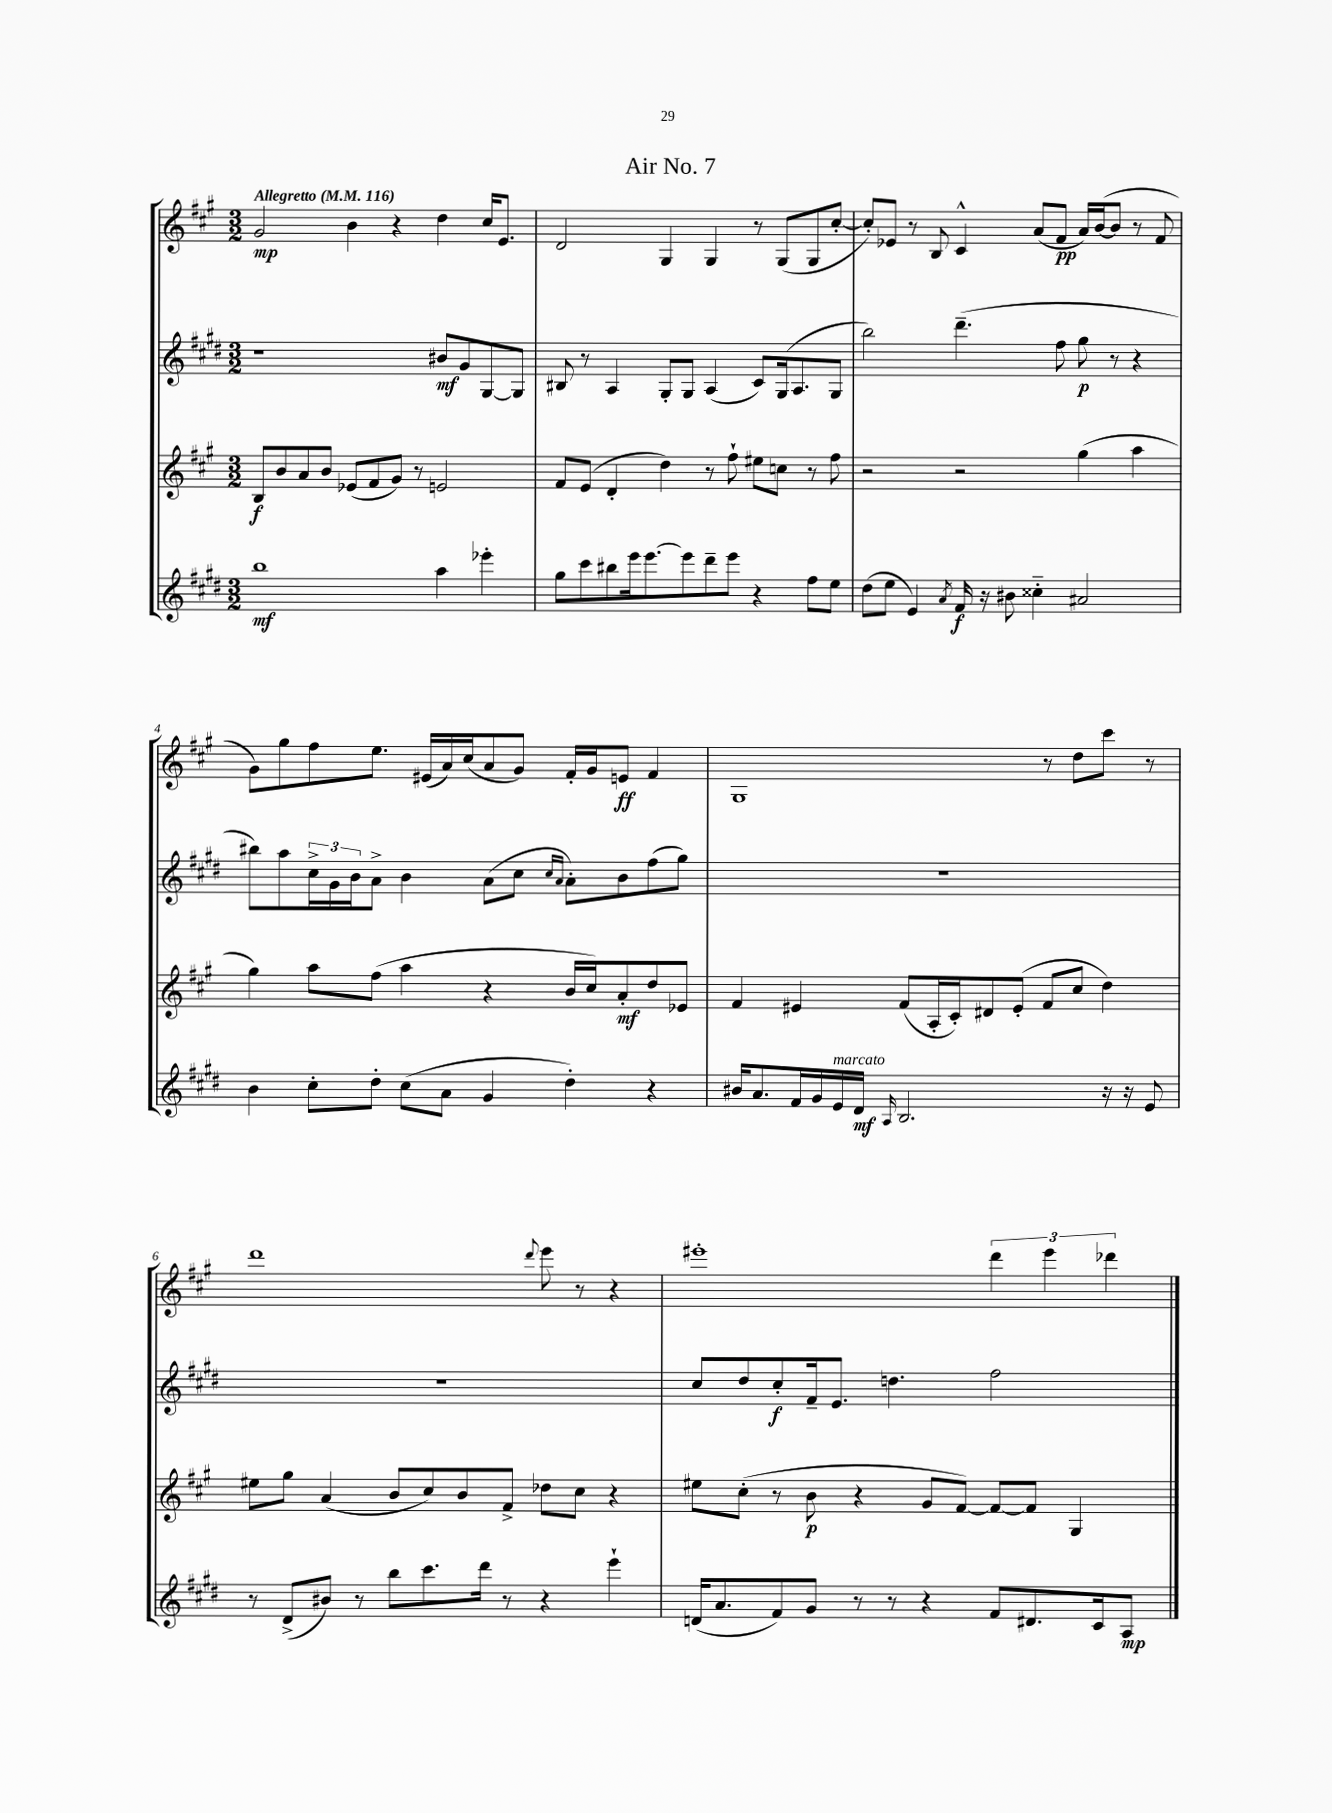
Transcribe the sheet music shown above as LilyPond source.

\header { title = "Air No. 7" }
<<
\new StaffGroup <<
\new Staff = "s0" {
    \clef treble \key a \major \numericTimeSignature \time 3/2 \tempo "Allegretto" 4 = 116
    gis'2\mp b'4 r4 d''4 cis''16 e'8. |
    d'2 gis4 gis4 r8 gis8( gis8 cis''8~-. |
    cis''8-.) ees'8 r8 b8 cis'4-^ a'8( fis'8\pp a'16) b'16~( b'8 r8 fis'8 |
    gis'8) gis''8 fis''8 e''8. eis'16( a'16) cis''16( a'8 gis'8) fis'16-. gis'16 e'8\ff fis'4 |
    gis1 r8 d''8 cis'''8 r8 |
    d'''1 \appoggiatura { d'''8 } e'''8 r8 r4 |
    eis'''1-. \tuplet 3/2 { d'''4 eis'''4 des'''4 } \bar "|." |
}
\new Staff = "s1" {
    \clef treble \key e \major \numericTimeSignature \time 3/2
    r1 bis'8\mf gis'8 gis8~ gis8 |
    bis8 r8 a4 gis8-. gis8 a4( cis'8) gis16( a8. gis8 |
    b''2) dis'''4.--( fis''8 gis''8\p r8 r4 |
    bis''8) a''8 \tuplet 3/2 { cis''16-> gis'16 b'16 } a'8-> b'4 a'8( cis''8 \grace { cis''16 a'16 } a'8-.) b'8 fis''8( gis''8) |
    R1. |
    R1. |
    cis''8 dis''8 cis''8-.\f fis'16-- e'8. d''4. fis''2 \bar "|." |
}
\new Staff = "s2" {
    \clef treble \key a \major \numericTimeSignature \time 3/2
    b8\f b'8 a'8 b'8 ees'8( fis'8 gis'8) r8 e'2 |
    fis'8 e'8( d'4-. d''4) r8 fis''8-! eis''8 c''8 r8 fis''8 |
    r2 r2 gis''4( a''4 |
    gis''4) a''8 fis''8( a''4 r4 b'16 cis''16) a'8-.\mf d''8 ees'8 |
    fis'4 eis'4 fis'8( a16-. cis'16-.) dis'8 eis'8-.( fis'8 cis''8 d''4) |
    eis''8 gis''8 a'4( b'8 cis''8) b'8 fis'8-> des''8 cis''8 r4 |
    eis''8 cis''8-.( r8 b'8\p r4 gis'8 fis'8~) fis'8~ fis'8 gis4 \bar "|." |
}
\new Staff = "s3" {
    \clef treble \key e \major \numericTimeSignature \time 3/2
    b''1\mf a''4 ees'''4-. |
    gis''8 cis'''8 bis''8 e'''16 e'''8.~ e'''8 dis'''8-- e'''8 r4 fis''8 e''8 |
    dis''8( e''8 e'4) \acciaccatura { a'8 } fis'16\f r16 bis'8 cisis''4-_ ais'2 |
    b'4 cis''8-. dis''8-. cis''8( a'8 gis'4 dis''4-.) r4 |
    bis'16 a'8. fis'16 gis'16 e'16^\markup { \italic "marcato" } dis'16\mf \grace { a16 } b2. r16 r16 e'8 |
    r8 dis'8->( bis'8) r8 b''8 cis'''8. dis'''16 r8 r4 e'''4-! |
    d'16( a'8. fis'8) gis'8 r8 r8 r4 fis'8 dis'8. cis'16 a8\mp \bar "|." |
}
>>
>>
